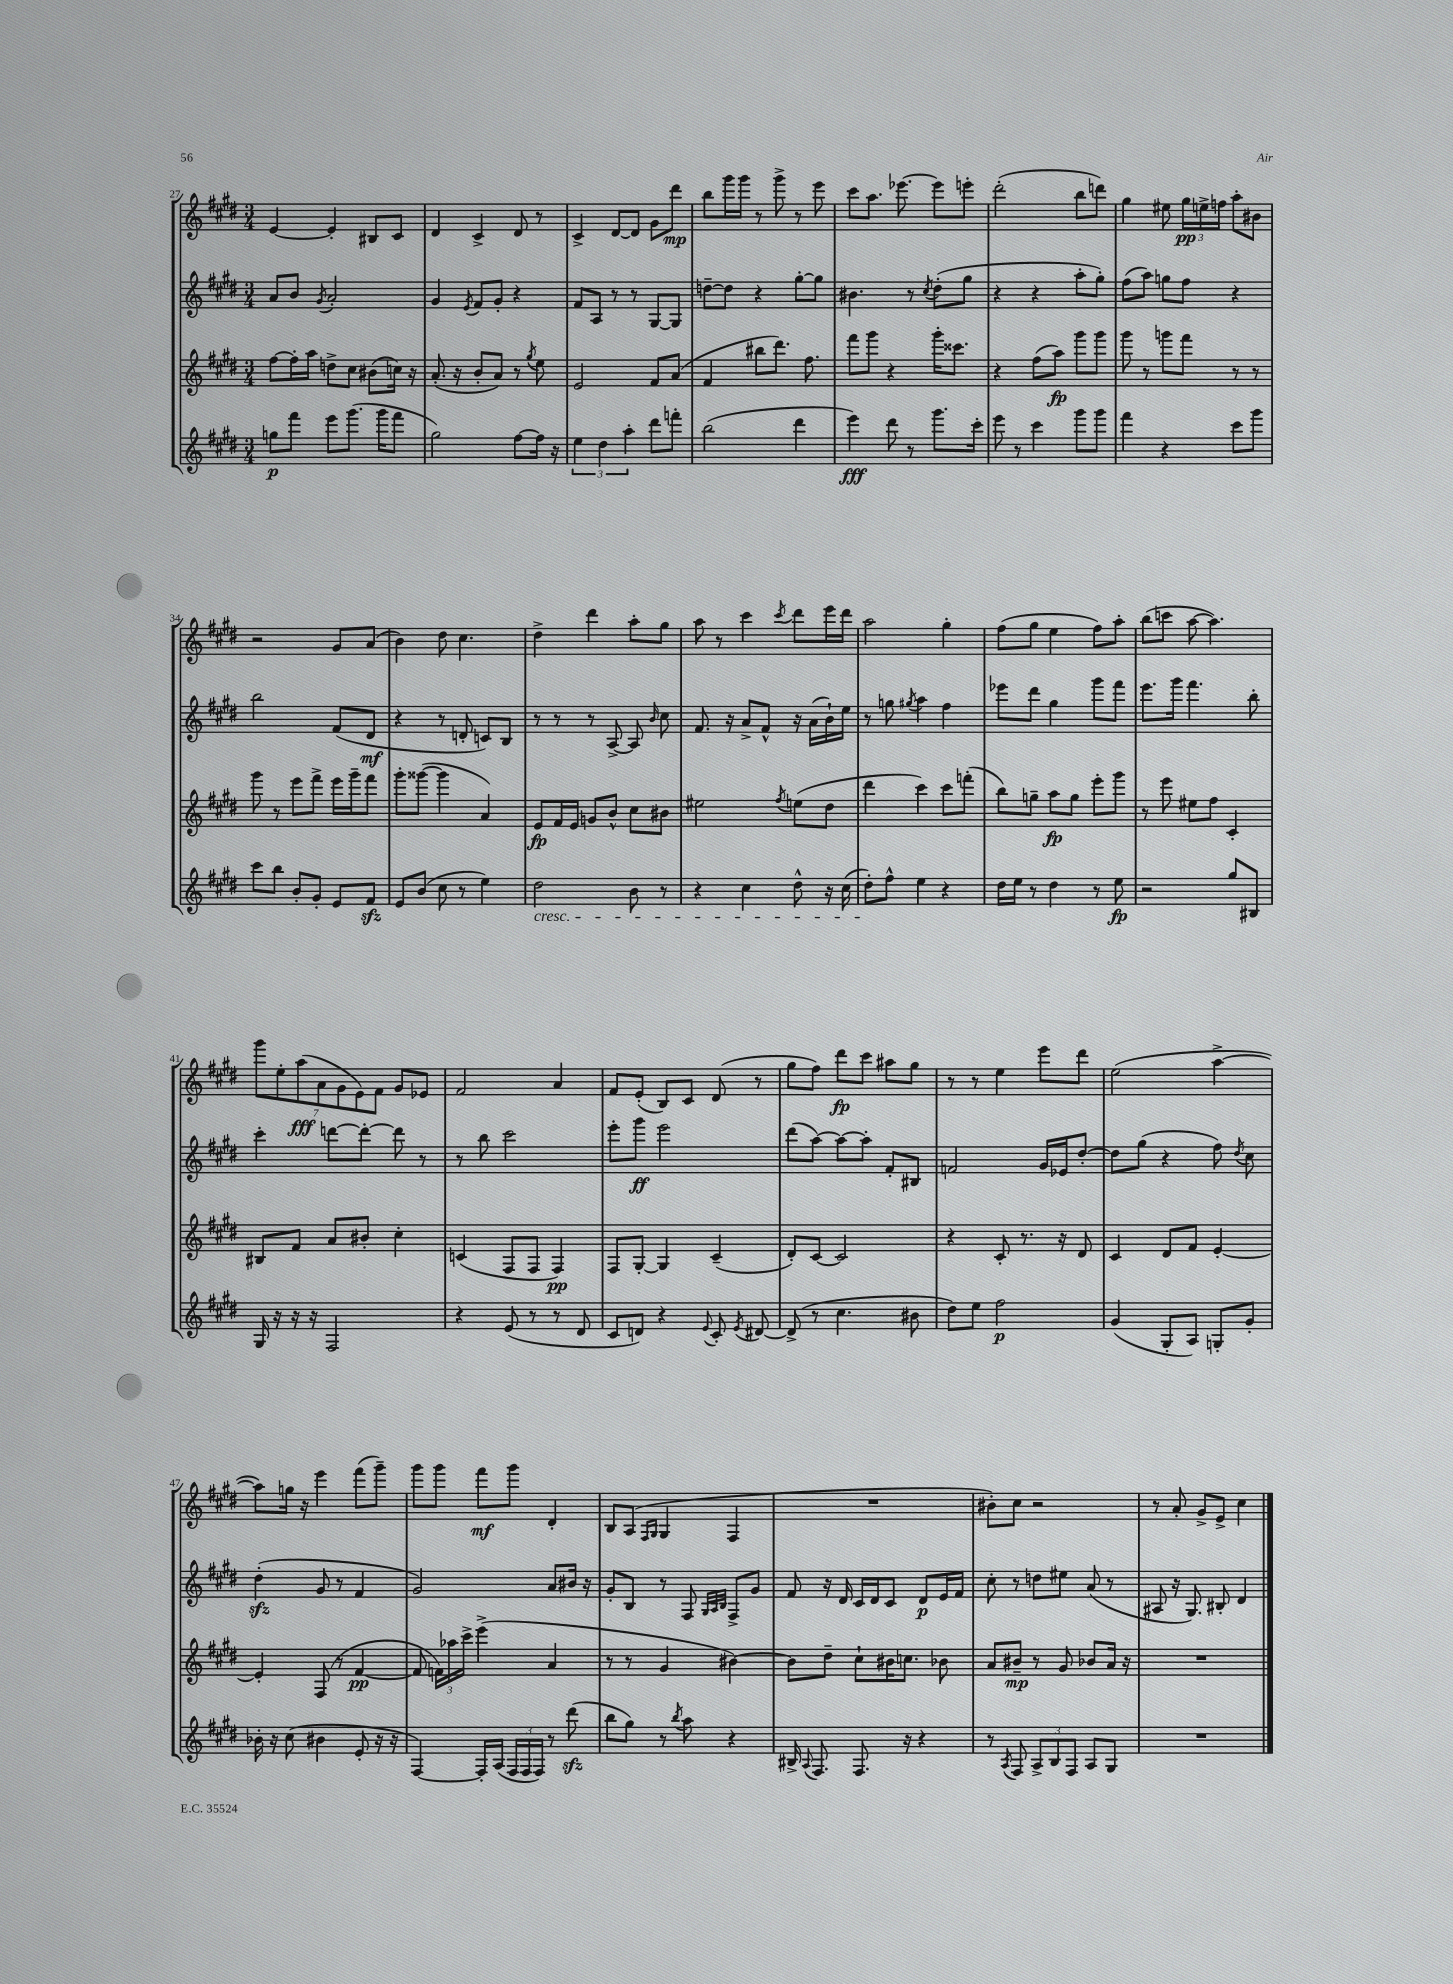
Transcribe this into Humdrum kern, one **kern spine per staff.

**kern	**kern	**kern	**kern
*staff4	*staff3	*staff2	*staff1
*clefG2	*clefG2	*clefG2	*clefG2
*k[f#c#g#d#]	*k[f#c#g#d#]	*k[f#c#g#d#]	*k[f#c#g#d#]
*M3/4	*M3/4	*M3/4	*M3/4
8gg	[8ff#	8a	[4e
8fff#	16ff#']	8b	.
.	16aa	.	.
.	.	8qg#	.
8eee	8dd^	2a'	4e']
(8.ggg#	8cc#	.	.
.	(8b#	.	8B#
16ggg#	.	.	.
8fff#	16cc)	.	8c#
.	16r	.	.
=	=	=	=
2gg#)	(8.a'	4g#	4d#
.	16r	.	.
.	.	8qe	.
.	8b'	8f#	4c#^
.	8a)	8g#'	.
[8ff#	8r	4r	8d#
.	8qgg#	.	.
16ff#]	8ee	.	8r
16r	.	.	.
=	=	=	=
6ee	2e	8f#	4c#^
.	.	8A	.
6dd#	.	.	.
.	.	8r	[8d#
6aa'	.	.	.
.	.	8r	8d#]
8ddd#	8f#	[8G#	8g#
8fff'	(8a	8G#]	8ddd#
=	=	=	=
(2bb	4f#	[8dd~	8bb
.	.	8dd]	16ggg#
.	.	.	16ggg#
.	8bb#	4r	8r
.	8.ddd#)	.	8ggg#^
4ddd#	.	[8gg#'	8r
.	8.ff#	.	.
.	.	8gg#]	8eee
=	=	=	=
4eee)	8fff#	4.b#	8ccc#
.	8ggg#	.	8.aa
8ddd#	4r	.	.
.	.	.	[8.eee-
8r	.	8r	.
.	.	8qcc#	.
8.ggg#	16ggg#'	(8dd#'	8eee-]
.	8.ccc##	.	.
.	.	8gg#	8eee'
16ccc#'	.	.	.
=	=	=	=
8eee	4r	4r	(2ddd#'
8r	.	.	.
4ccc#	(8ff#	4r	.
.	8aa)	.	.
8ggg#	8ggg#	8aa'	8bb
8ggg#	8ggg#	8gg#')	8ddd)
=	=	=	=
4fff#	8ggg#	(8ff#	4gg#
.	8r	8aa)	.
4r	8ggg	8gg	8ee#
.	8fff#	8ff#	24gg#
.	.	.	24ee^
.	.	.	24ff
8ccc#	8r	4r	8aa'
8ggg#	8r	.	8b#
=	=	=	=
8ccc#	8ggg#	2bb	2r
8bb	8r	.	.
8b'	8eee	.	.
8g#'	8fff#^	.	.
8e	16eee	(8f#	8g#
.	16ggg#~	.	.
8f#	8fff#	8d#	(8a
=	=	=	=
8e	8ggg#'	4r	4b)
(8b	([8ggg##	.	.
8cc#	4ggg##]	8r	8dd#
8r	.	8d'	4.cc#
4ee)	4a)	8c)	.
.	.	8B	.
=	=	=	=
2dd#	8e	8r	4dd#^
.	16f#	8r	.
.	16e	.	.
.	8g	8r	4ddd#
.	8b^^	[8A^	.
8b	8cc#	8A]	8aa'
.	.	16qqb	.
8r	8b#	8cc#	8gg#
=	=	=	=
4r	2ee#	8.f#	8aa
.	.	.	8r
.	.	16r	.
4cc#	.	8a^	4ccc#
.	.	8f#^^	.
.	8qff#	.	8qccc#
8dd#^^	(8ee	16r	8ddd#
.	.	(16a	.
16r	8dd#	16b`)	16eee
(16cc#	.	16ee	16ddd#
=	=	=	=
8dd#')	4ddd#	8r	2aa
8ff#^^	.	8gg	.
.	.	8qgg#	.
4ee	4ccc#)	4aa	.
4r	8ccc#	4ff#	4gg#'
.	(8fff'	.	.
=	=	=	=
16dd#	8bb)	8eee-	(8ff#
16ee	.	.	.
8r	8gg~	8ddd#	8gg#
4dd#	8aa	4gg#	4ee
.	8gg	.	.
8r	8eee'	8ggg#	8ff#)
8ee	8ggg#	8fff#	8aa'
=	=	=	=
2r	8r	8.eee	(8bb
.	8eee	.	8ccc
.	.	16ggg#	.
.	8ee#	4.fff#	[8aa
.	8ff#	.	4.aa])
8gg#	4c#'	.	.
8B#	.	8bb'	.
=	=	=	=
16G#	8B#	4ccc#'	14ggg#
16r	.	.	.
.	.	.	14ee'
16r	8f#	.	.
.	.	.	(14aa
16r	.	.	.
.	.	.	14a
2F#	8a	[8ddd	.
.	.	.	14g#
.	.	.	14e)
.	8b#'	8ddd'_	.
.	.	.	14f#
.	4cc#'	8ddd]	8g#
.	.	8r	8e-
=	=	=	=
4r	(4c	8r	2f#
.	.	8bb	.
(8e	8F#	2ccc#	.
8r	8F#	.	.
8r	4F#)	.	4a
8d#	.	.	.
=	=	=	=
8c#	8F#	8eee'	8f#
8d)	[8G#'	8ggg#	(8e'
4r	4G#]	2eee	8B)
.	.	.	8c#
8qqe	.	.	.
8c#'	(4c#~	.	(8d#
8qe	.	.	.
[8d#	.	.	8r
=	=	=	=
(8d#^]	8d#')	(8ddd#	8gg#
8r	[8c#	[8aa)	8ff#)
4.cc#	2c#]	8aa_	8ddd#
.	.	8aa']	8ccc#
.	.	8f#'	8aa#
8b#	.	8B#	8gg#
=	=	=	=
8dd#)	4r	2f	8r
8ee	.	.	8r
2ff#	8c#'	.	4ee
.	8.r	.	.
.	.	16g#	8eee
.	16r	16e-	.
.	8d#	[8dd#'	8ddd#
=	=	=	=
(4g#	4c#	8dd#]	(2ee
.	.	(8gg#	.
8G#'	8d#	4r	.
8A)	8f#	.	.
8G'	[4e'	8ff#)	[4aa^
.	.	8qdd#	.
8g#'	.	8cc#	.
=	=	=	=
16b-'	4e']	(4dd#'	8aa])
16r	.	.	.
(8cc#	.	.	16gg
.	.	.	16r
4b#	(8F#	8g#	4eee
.	8r	8r	.
8e'	[4f#	4f#	(8fff#
16r	.	.	8ggg#~)
16r	.	.	.
=	=	=	=
[4F#)	8f#]	2g#)	8ggg#
.	24f)	.	8ggg#
.	24aa-	.	.
.	24ccc#^	.	.
16F#']	(4eee^	.	8fff#
(16A	.	.	.
24F#	.	.	8ggg#
24F#	.	.	.
24F#)	.	.	.
8r	4a	8a	4d#'
(8ddd#	.	16b#	.
.	.	16r	.
=	=	=	=
8bb	8r	8g#'	8B
8gg#)	8r	8B	(8A
.	.	.	16qqF#
.	.	.	16qqG#
8r	4g#	8r	4G#
8qbb	.	.	.
8aa	.	8F#	.
.	.	32qqG#	.
.	.	32qqA	.
.	.	32qqB	.
4r	[4b#)	8F#^	4F#
.	.	8g#	.
=	=	=	=
16B#^	8b#]	8f#	2.r
8qqA	.	.	.
8.F#	.	.	.
.	8dd#~	16r	.
.	.	16d#	.
8.F#	8cc#`	16c#	.
.	.	16d#	.
.	16b#	8c#	.
16r	8.cc	.	.
4r	.	8d#	.
.	8b-	16e	.
.	.	16f#	.
=	=	=	=
8r	8a	8cc#'	8b#')
8qA	.	.	.
8F#	8b#~	8r	8cc#
12A^	8r	8dd	2r
12B	.	.	.
.	8g#	8ee#	.
12F#	.	.	.
8A	8b-	(8a	.
8G#	16a	8r	.
.	16r	.	.
=	=	=	=
2.r	2.r	8A#	8r
.	.	16r	8a'
.	.	8.G#)	.
.	.	.	8g#^
.	.	8B#'	8e^
.	.	4d#	4cc#
==	==	==	==
*-	*-	*-	*-
